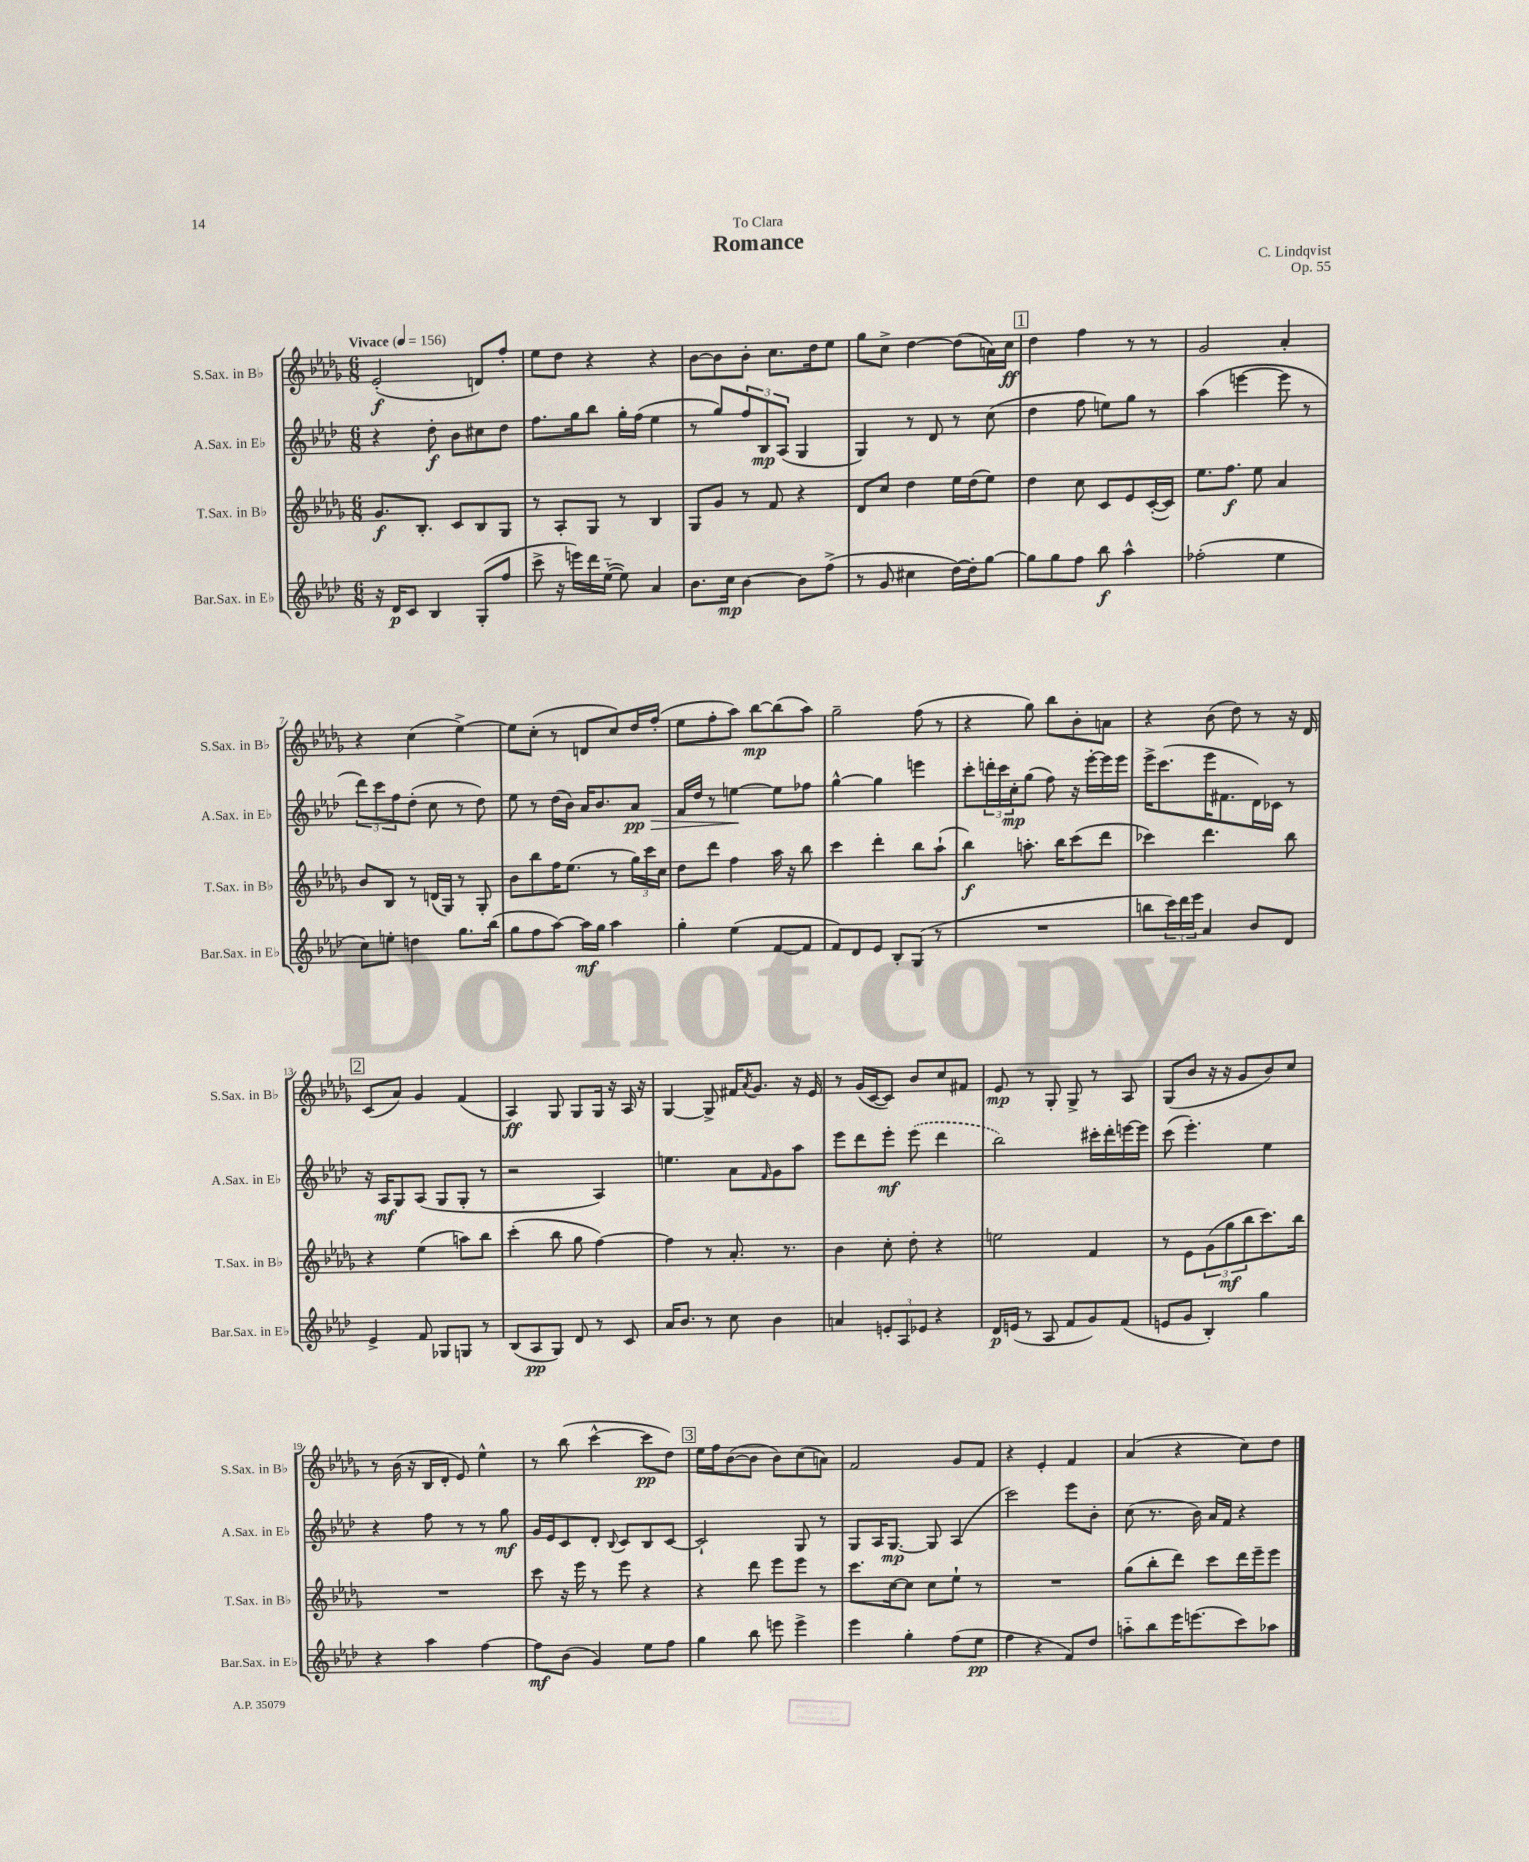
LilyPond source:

\header { title = "Romance" composer = "C. Lindqvist" dedication = "To Clara" opus = "Op. 55" }
<<
\new StaffGroup <<
\new Staff = "s0" \with { instrumentName = "S.Sax. in Bb" shortInstrumentName = "S.Sax. in Bb" } {
    \clef treble \key des \major \numericTimeSignature \time 6/8 \tempo "Vivace" 4 = 156
    ees'2-.\f( d'8) f''8-. |
    ees''8 des''8 r4 r4 |
    bes'8~ bes'8 bes'8-. c''8. des''16 ees''8 |
    ges''8 c''8-> des''4~ des''8( a'16) c''16\ff |
    \mark \markup { \box "1" } des''4 f''4 r8 r8 |
    ges'2 aes'4-. |
    r4 c''4( ees''4~->) |
    ees''8 c''8-.( r8 d'8 c''8) des''16 f''16-.( |
    ees''8 f''8-. aes''8) bes''8~\mp bes''8( aes''8) |
    ges''2-- f''8( r8 |
    r4 ges''8) bes''8 bes'8-. a'8 |
    r4 bes'8( des''8) r8 r16 des'16 |
    \mark \markup { \box "2" } c'8( aes'8) ges'4 f'4( |
    aes4\ff) ges8 ges8 ges16 r16 aes16 r16 |
    ges4~ ges8-> fis'16 \acciaccatura { aes'8 } ges'8. r16 ees'16 |
    r8 ges'16( c'16~ c'8) bes'8 c''8 fis'8 |
    ees'8\mp r8 ges8-. ges8-> r8 aes8 |
    ges8( bes'8 r16 r16 ges'8 bes'8) c''8 |
    r8 bes'16( r16 bes16 des'16-. ees'8) ees''4-^ |
    r8 bes''8( c'''4~-^ c'''8\pp des''8) |
    \mark \markup { \box "3" } ees''16 f''16 bes'8~( bes'8 bes'8) c''8( a'8) |
    f'2 ges'8 f'8 |
    r4 ees'4-. f'4 |
    aes'4( r4 c''8) des''8 \bar "|." |
}
\new Staff = "s1" \with { instrumentName = "A.Sax. in Eb" shortInstrumentName = "A.Sax. in Eb" } {
    \clef treble \key aes \major \numericTimeSignature \time 6/8
    r4 des''8-.\f bes'8 cis''8 des''8 |
    f''8. g''16 bes''8 g''16-. f''16( ees''4 |
    r8 g''8) \tuplet 3/2 { f''8 bes8\mp aes8( } g4 |
    g4) r8 des'8 r8 c''8( |
    \mark \markup { \box "1" } des''4 f''8 e''8) g''8 r8 |
    aes''4( e'''4~ e'''8 r8 |
    \tuplet 3/2 { des'''8) c'''8 f''8 } des''8-.( c''8 r8 des''8) |
    ees''8 r8 des''16( bes'16) aes'16 bes'8. aes'8\pp\> |
    f'16 des''16 r8 e''4~\! e''8 fes''8 |
    g''4~-^ g''4 e'''4 |
    c'''8-. \tuplet 3/2 { d'''16-. c'''16 c''16-.\mp } g''8( f''8) r16 ees'''16~-. ees'''16 ees'''16 |
    ees'''16-> c'''8.( ees'''16 fis'8. des'16) ces'16 r8 |
    \mark \markup { \box "2" } r16 aes16\mf g8 aes8( g8 g8-. r8 |
    r2 aes4) |
    e''4. aes'8 \grace { f'16 } g'8 aes''8 |
    ees'''8 des'''8 ees'''8-.\mf \once \slurDashed ees'''8( des'''4 |
    bes''2) cis'''16-. des'''16-. e'''16~ e'''16 |
    c'''8( ees'''4.-.) ees''4 |
    r4 f''8 r8 r8 g''8\mf |
    g'16 ees'16 c'8 des'8-. \appoggiatura { bes8 } c'8 bes8 c'8~ |
    \mark \markup { \box "3" } c'2-! g8 r8 |
    g8 aes16 g8.~\mp g8 aes4( |
    c'''2) ees'''8 bes'8-. |
    c''8( r8. bes'16) aes'16 f'16 r4 \bar "|." |
}
\new Staff = "s2" \with { instrumentName = "T.Sax. in Bb" shortInstrumentName = "T.Sax. in Bb" } {
    \clef treble \key des \major \numericTimeSignature \time 6/8
    ges'8.\f bes8.-. c'8 bes8 ges8 |
    r8 aes8-. ges8 r8 bes4 |
    ges8 ges'8 r8 f'8 r4 |
    des'8 c''8 des''4 ees''16 des''16( ees''8) |
    \mark \markup { \box "1" } des''4 c''8 c'8 ees'8 c'16~-.( c'16) |
    ees''8. f''8.\f ees''8 aes'4 |
    bes'8 bes8 r8 d'16( ges16) r8 ges8-. |
    bes'8 bes''8 f''16 ees''8.( r8 \tuplet 3/2 { ges''16) c'''16 c''16 } |
    des''8 des'''8 f''4 aes''16 r16 bes''8 |
    c'''4 des'''4-. bes''8 aes''8-!( |
    bes''4\f) a''8.-. bes''16 c'''8( des'''8 |
    ces'''4) des'''4. bes''8 |
    \mark \markup { \box "2" } r4 ees''4( a''8) bes''8 |
    c'''4-.( bes''8 ges''8 f''4~) |
    f''4 r8 aes'8.-. r8. |
    bes'4 c''8-. des''8-. r4 |
    e''2 f'4 |
    r8 ees'8 \tuplet 3/2 { ges'8( ges''8\mf bes''8 } c'''8.) bes''16 |
    R2. |
    c'''8 r16 ees'''16 r8 ees'''8 r4 |
    \mark \markup { \box "3" } r4 des'''8 ees'''8 ees'''8 r8 |
    c'''8. c''16~ c''8 c''8 ees''8-! r8 |
    R2. |
    ges''8( bes''8-. des'''8) c'''8 des'''16 ees'''16-- ees'''8 \bar "|." |
}
\new Staff = "s3" \with { instrumentName = "Bar.Sax. in Eb" shortInstrumentName = "Bar.Sax. in Eb" } {
    \clef treble \key aes \major \numericTimeSignature \time 6/8
    r16 des'16\p c'8 bes4 g8-.( f''8 |
    c'''8-> r16 e'''16) des'''16 ees''16~-_( ees''8) aes'4 |
    bes'8. c''16\mp bes'4~ bes'8 f''8->( |
    r8 g'8 cis''4 des''16~) des''16-. g''8~ |
    \mark \markup { \box "1" } g''8 g''8 f''8 bes''8\f aes''4-^ |
    fes''2-.( ees''4 |
    c''8) e''8-. d''4 g''8. bes''16( |
    g''8 f''8 aes''8~) aes''16\mf g''16 aes''4 |
    g''4-. ees''4( f'8~ f'8 |
    f'8) des'8 ees'8 bes8-. g8( r8 |
    R2. |
    b''8 \tuplet 3/2 { c'''16) des'''16 ees'''16 } aes'4 bes'8 des'8 |
    \mark \markup { \box "2" } ees'4-> f'8 ges8 g8 r8 |
    bes8( aes8\pp g8) des'8 r8 c'8 |
    aes'16 bes'8. r8 c''8 bes'4 |
    a'4 \tuplet 3/2 { e'8-. aes8 ees'8 } r4 |
    des'16\p e'16( r8 aes8 f'8 g'8) f'8( |
    e'8 g'8 bes4-.) g''4 |
    r4 aes''4 f''4~ |
    f''8\mf bes'8( g'4) ees''8 f''8 |
    \mark \markup { \box "3" } g''4 bes''8 e'''8 e'''4-> |
    ees'''4 g''4-. f''8( ees''8\pp |
    f''4 r4 f'8) des''8 |
    a''8-_ bes''8 ees'''16 e'''8.( c'''8) aes''8 \bar "|." |
}
>>
>>
